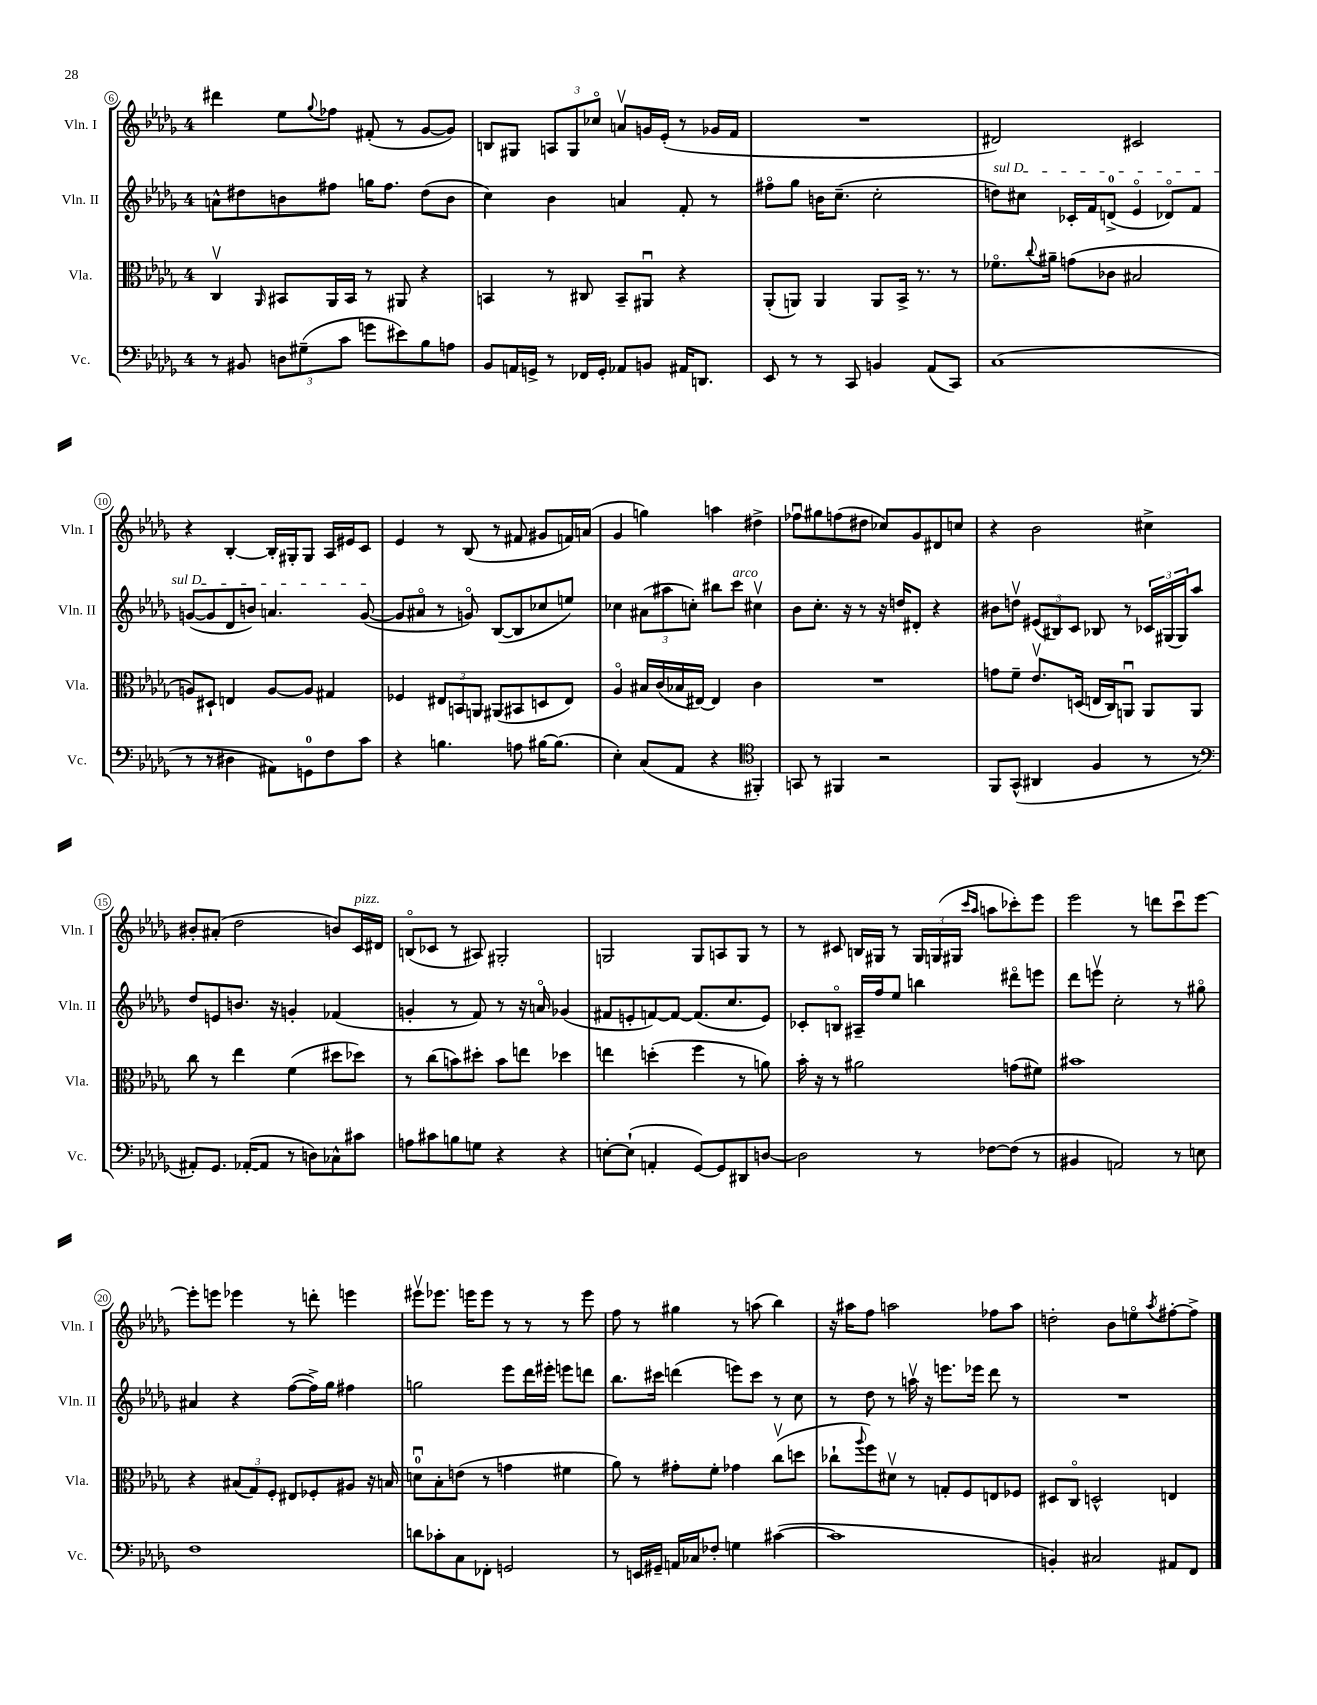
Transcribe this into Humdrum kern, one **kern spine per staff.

**kern	**kern	**kern	**kern
*staff4	*staff3	*staff2	*staff1
*clefF4	*clefC3	*clefG2	*clefG2
*k[b-e-a-d-g-]	*k[b-e-a-d-g-]	*k[b-e-a-d-g-]	*k[b-e-a-d-g-]
*M4/4	*M4/4	*M4/4	*M4/4
8r	4Cv/	8a^^\L	4ddd#\
8BB#/	.	8dd#\	.
.	16qqAA-/	.	.
12D\L	8BB#/L	8b\	8ee-\L
(12G#~\	.	.	.
.	.	.	8qqgg-/
.	16AA-/L	8ff#\J	8ff-\J
12c\J	.	.	.
.	16BB#/JJ	.	.
8g\L	8r	16gg\LK	(8f#'/
.	.	8.ff#\J	.
8e#\)	8AA#/	.	8r
8B-\	4r	(8dd#\L	[8g-/L
8A\J	.	8b\J	8g-/]J)
=	=	=	=
8BB-/L	4BB/	4cc\)	8B/L
16AA/L	.	.	8G#/J
16GG^/JJ	.	.	.
8r	8r	4b-\	12A/L
.	.	.	12G#/
16FF-/LL	8C#/	.	.
.	.	.	12cc-o/J
16GG'/JJ	.	.	.
8AA-/L	8BB~/L	4a/	8av/L
8BB/J	8AA#u/J	.	16g/L
.	.	.	(16e-'/JJ
16AA#/LK	4r	8f'/	8r
8.DD/J	.	.	.
.	.	8r	16g-/LL
.	.	.	16f/JJ
=	=	=	=
8EE-/	(8AA-'/L	8ff#o\L	1r
8r	8AA/J)	8gg-\J	.
8r	4AA/	16b\LK	.
.	.	(8.cc~\J	.
8CC/	.	.	.
4BB/	8AA/L	2cc'\	.
.	16BB-^/Jk	.	.
.	8.r	.	.
(8AA-/L	.	.	.
8CC/J)	8r	.	.
=	=	=	=
(1C	8.f-o\L	8dd\L)	2d#/)
.	.	8cc#\J	.
.	8qqcc/	.	.
.	16a#~\Jk	.	.
.	(8g\L	16c-'/LL	.
.	.	16f/J	.
.	8c-\J	(8d^/J	.
.	2B#/	4e-o/	2c#/
.	.	8d-o/L)	.
.	.	8f/J	.
=	=	=	=
8r	8A/L)	([8g/L	4r
8r	8D#`/J	8g/]	.
4D#\	4E/	8d-/	[4B-'/
.	.	8b/J)	.
8AA#\L)	[8A/L	4.a/	16B-'/]LL
.	.	.	16G#'/J
8GG\	8A/]J	.	8G#/J
8F\	4G#/	.	16A-/LL
.	.	.	16e#/J
8c\J	.	([8g/	8c/J
=	=	=	=
4r	4F-/	8g/]L	4e-/
.	.	8a#o/J	.
4.B\	12E#/L	8r	8r
.	12BB/	.	.
.	.	8go/)	(8B-/
.	12AA/J	.	.
.	(8AA#/L	([8B-/L	8r
8A\	8BB#/	8B-/]	8f#/
[16B#\LK	8D/	8cc-/	8g#/L
(8.B#\]J	.	.	.
.	8E#/J)	8ee/J)	16f/L)
.	.	.	(16a/JJ
=	=	=	=
4E-'\)	4A-o/	4cc-\	4g-/
(8C/L	16B#/LL	(12a#\L	4gg\)
.	(16c/	.	.
.	.	12aa#\	.
8AA-/J	16B-/	.	.
.	.	12cc'\J)	.
.	[16E#/JJ)	.	.
4r	4E#/]	8bb#\L	4aa\
.	.	8ccc\J	.
*clefC4	*	*	*
4FF#'/)	4c\	4cc#v\	4dd#^\
=	=	=	=
8GG/	1r	8b-\L	8ff-u\L
8r	.	8.cc'\J	8gg#\
4FF#/	.	.	(8ff\
.	.	16r	.
.	.	8r	8dd#\J
2r	.	16r	8cc-/L)
.	.	16dd/LK	.
.	.	8d#'/J	8g-/
.	.	4r	8d#/
.	.	.	8cc/J
=	=	=	=
8FF/L	8g\L	8b#\L	4r
(8GG-^^/J	8f~\J	8ddv\J	.
4AA#/	8.e-v/L	(12e#/L	2b-\
.	.	12B#/)	.
.	.	12c/J	.
.	(16D/Jk	.	.
4F/	16E/LL	8B-/	.
.	16C/J)	.	.
.	8AAu/J	8r	.
8r	8AA/L	24c-/LL	4cc#^\
.	.	(24G#/	.
.	.	24G#/J)	.
8r	8AA/J	8aa-/J	.
=	=	=	=
*clefF4	*	*	*
8AA#'/L)	8cc\	8dd-/L	8b#'/L
8.GG-/J	8r	8e/	(8a#'/J
.	4ee-\	8.b/J	2dd-\
([16AA-'/LK	.	.	.
8AA-/]J	.	.	.
.	.	16r	.
8r	(4f\	4g'/	.
8D\L)	.	.	.
8C-^^\	8dd#\L	(4f-/	8b/L)
8c#\J	8dd-\J)	.	16c/L
.	.	.	16d#/JJ
=	=	=	=
8A\L	8r	4g'/	(8Bo/L
8c#\	(8cc\L	.	8c-/J
8B\	8b\)	8r	8r
8G\J	8dd#'\J	8f/)	8A#/)
4r	8b\L	8r	2G#'/
.	8ee\J	16r	.
.	.	16ao/	.
4r	4dd-\	(4g-/	.
=	=	=	=
[8E'\L	4ee\	8f#/L	2G/
(8E`\]J	.	8e'/	.
4AA'/	(4dd'\	[8f/)	.
.	.	8f/_J	.
[8GG-/L)	4ff\	(8.f/]L	8G/L
8GG-/]	.	.	8A/
.	.	8.cc/	.
8DD#/	8r	.	8G/J
[8D/J	8a\)	8e/J)	8r
=	=	=	=
2D\]	16b-'\	8c-'/L	8r
.	16r	.	.
.	8r	8Bo/J	8c#/
.	2a#\	16A#~/LL	16B/LL
.	.	16ff/J	16G#/JJ
.	.	8ee-/J	8r
8r	.	4bb\	24G#/LL
.	.	.	(24G/
.	.	.	24G#/JJ
.	.	.	16qqccc/LL
.	.	.	16qqaa-/JJ
[8F-\L	.	.	8aa\L
(8F-\]J	(8g\L	8ddd#o\L	8ccc-'\)
8r	8f#\J)	8eee\J	8eee-\J
=	=	=	=
4BB#/	1b#	8ddd-\L	2eee-\
.	.	8eeev\J	.
2AA/)	.	2cc'\	.
.	.	.	8r
.	.	.	8ddd\L
8r	.	8r	8cccu\
8E\	.	8gg#o\	[8eee-\J
=	=	=	=
1F	4r	4a#/	8eee-'\]L
.	.	.	8eee\J
.	(12B#/L	4r	4eee-\
.	12G-/)	.	.
.	12F'/J	.	.
.	8E#/L	([8ff\L	8r
.	8F-'/	16ff^\]L)	8ddd'\
.	.	16gg-\JJ	.
.	8A#/J	4ff#\	4eee\
.	16r	.	.
.	16B/	.	.
=	=	=	=
8d\L	8du\L	2gg\	8eee#v\L
8c-'\	8B-'\	.	8.eee-\J
8C\	(8e\J	.	.
.	.	.	16eee\LK
8FF-'\J	8r	.	8eee\J
2GG/	4g\	8eee-\L	8r
.	.	16ddd-\L	8r
.	.	16eee#'\JJ	.
.	4f#\	8eee\L	8r
.	.	8ddd\J	8eee\
=	=	=	=
8r	8a-\)	8.bb-\L	8ff\
16EE/LL	8r	.	8r
16GG#~/JJ	.	16ccc#\Jk	.
16AA/LL	8g#'\L	(4ddd\	4gg#\
16C-/J	.	.	.
8F-'/J	8f'\J	.	.
4G\	4g-\	8eee\L)	8r
.	.	8ccc#\J	(8aa\
([4c#\	(8ccv\L	8r	4bb-\)
.	8dd\J	8cc\	.
=	=	=	=
1c#]	8cc-`\L	8r	16r
.	.	.	16aa#\LK
.	8qqaa-/	.	.
.	8ff\)	8dd-\	8ff\J
.	8d#v\J	8r	2aa\
.	8r	16aav\	.
.	.	16r	.
.	8G'/L	8.eee\L	.
.	8F/	.	.
.	.	16eee-\Jk	.
.	8E/	8ddd-\	8ff-\L
.	8F-/J	8r	8aa\J
=	=	=	=
4BB'/)	8D#/L	1r	2dd'\
.	8Co/J	.	.
2C#/	2D^^/	.	.
.	.	.	8b-\L
.	.	.	8eeo\
.	.	.	8qaa-/
8AA#/L	4E/	.	[8ff#'\
8FF/J	.	.	8ff#^\]J
==	==	==	==
*-	*-	*-	*-
